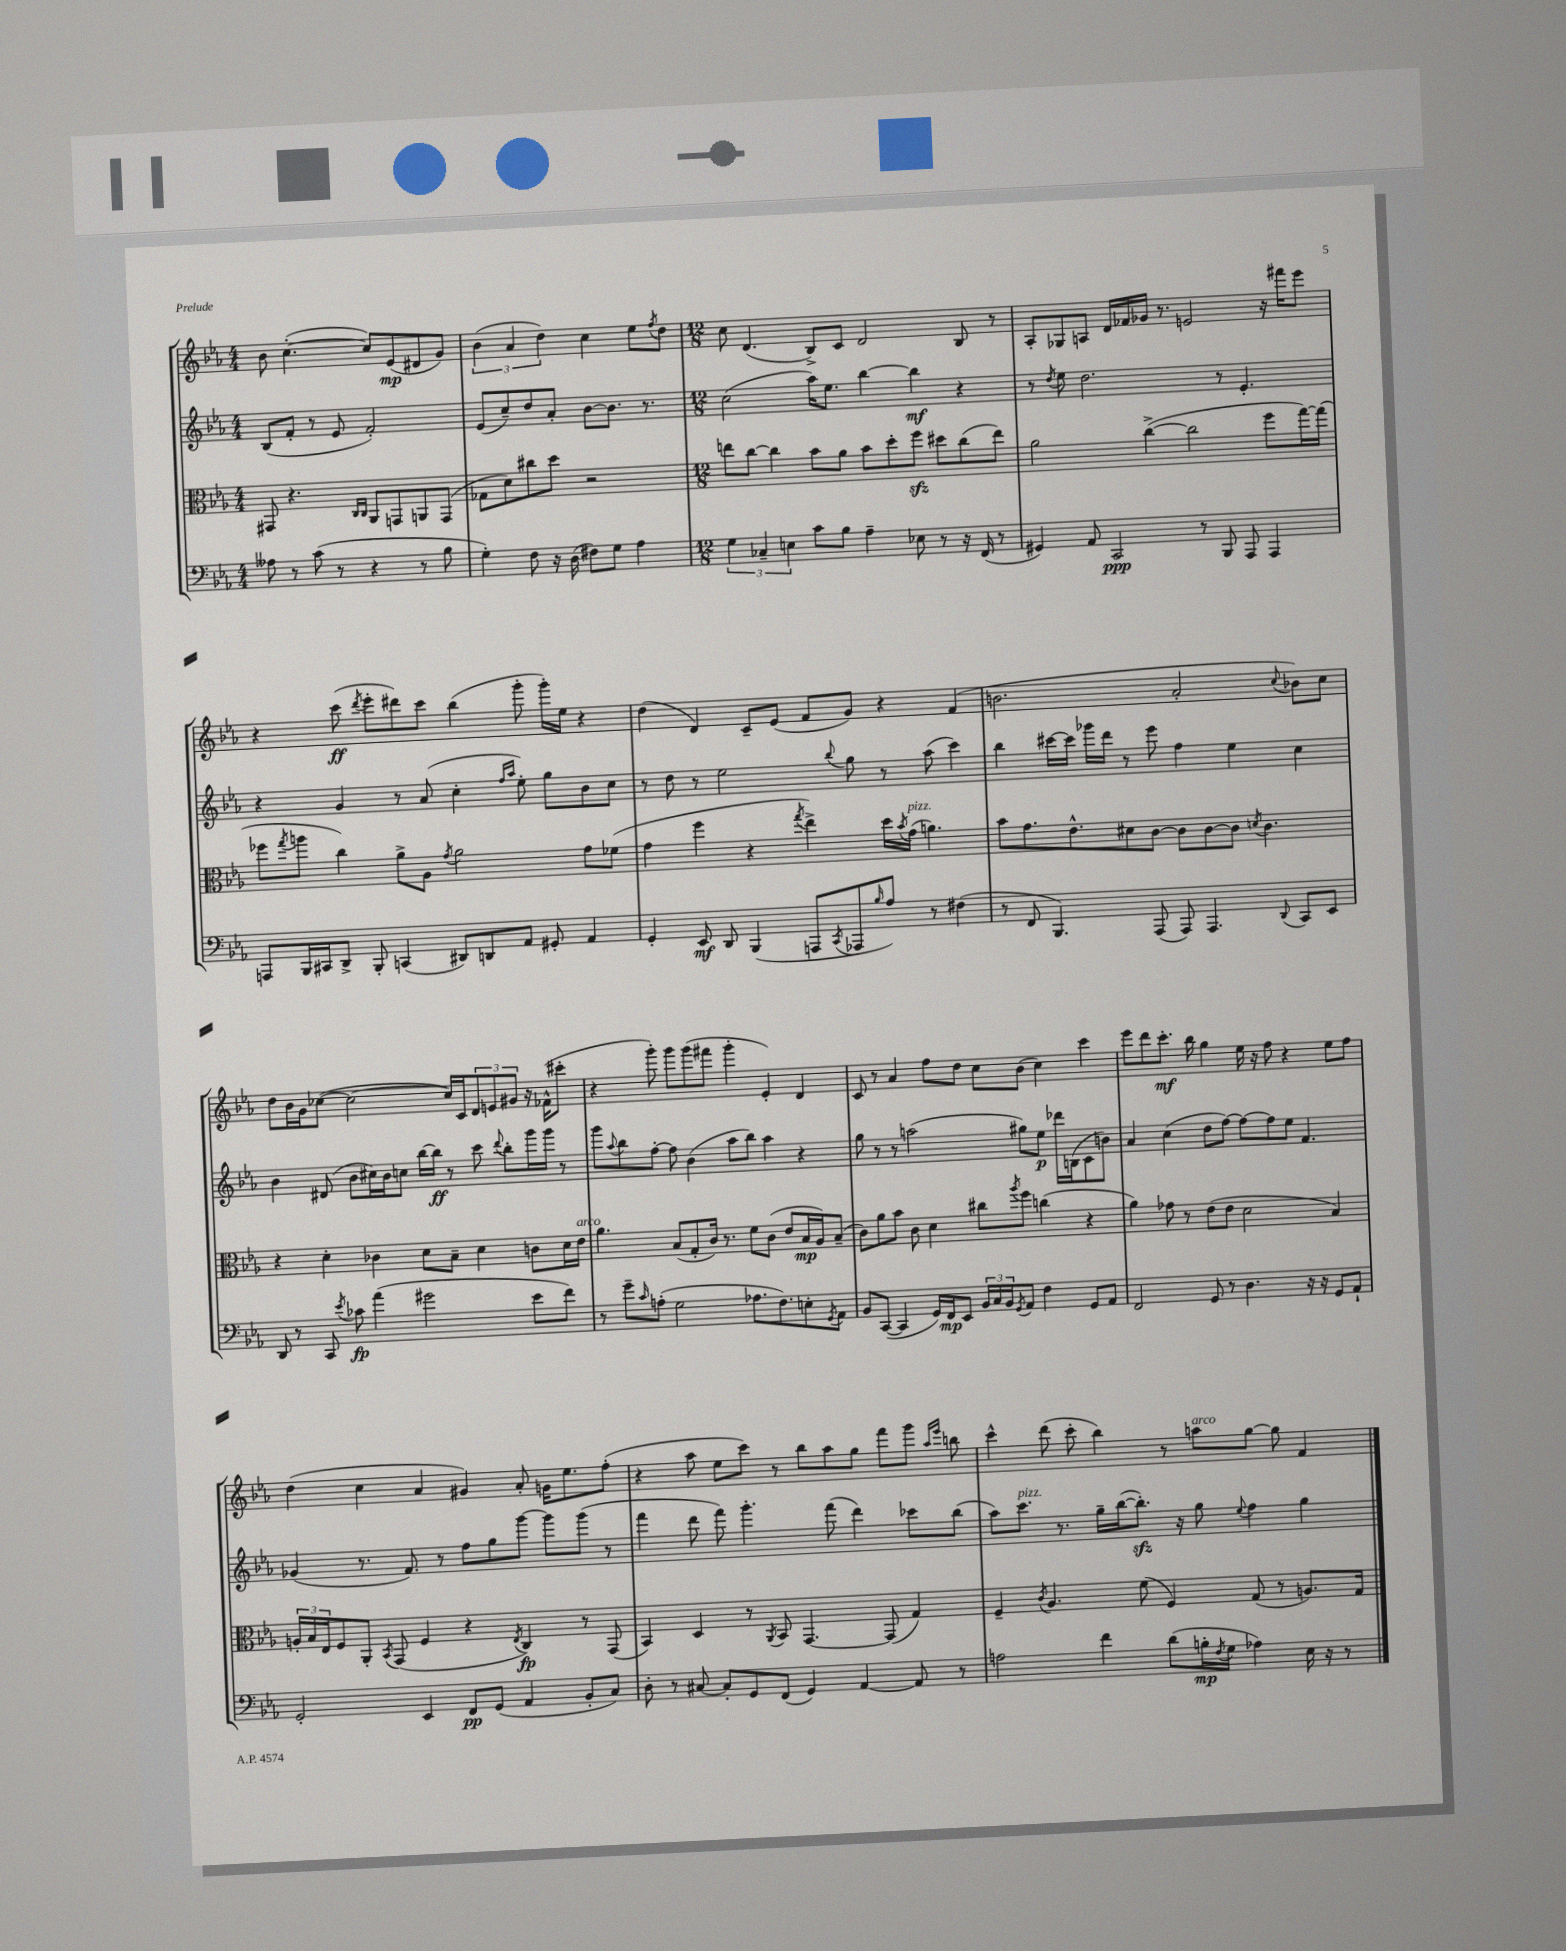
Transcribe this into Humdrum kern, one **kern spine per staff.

**kern	**kern	**kern	**kern
*staff4	*staff3	*staff2	*staff1
*clefF4	*clefC3	*clefG2	*clefG2
*k[b-e-a-]	*k[b-e-a-]	*k[b-e-a-]	*k[b-e-a-]
*M4/4	*M4/4	*M4/4	*M4/4
8A--	8GG#	(8B-	8b-
8r	4.r	8f'	([4.cc'
(8c	.	8r	.
8r	.	8e-	.
.	16qqC	.	.
.	16qqC	.	.
4r	8AA-	2f')	8cc])
.	8GG	.	(8e-
8r	8AA	.	8d#
8B-	(8GG	.	8g)
=	=	=	=
4G')	8G-	(8e-	(6b-
.	8d)	8cc~)	.
.	.	.	6a-
8F	8cc#	8dd	.
.	.	.	6dd)
16r	8dd	8a-'	.
(16D	.	.	.
8F#)	2r	[8b-	4cc
8G	.	8.b-]	.
4A-	.	.	8ee-
.	.	8.r	.
.	.	.	8qff
.	.	.	8dd
=	=	=	=
*M12/8	*M12/8	*M12/8	*M12/8
6G	8ee	(2cc	8cc
.	[8cc	.	(4.d
6C-~	.	.	.
.	4cc]	.	.
6E	.	.	.
8c	8b-	16aa-)	8B-^)
.	.	8.ee-	.
8B-	8a-	.	8c
4A-~	8b-	[4bb-	2d
.	8dd'	.	.
8E-	8ff	4bb-]	.
8r	8dd#	.	.
16r	(8cc	4r	8B-
(16FF	.	.	.
8r	8ee)	.	8r
=	=	=	=
4GG#)	2a-	8r	8A-'
.	.	8qdd	.
.	.	8ee-	8G-
8AA-	.	2.dd	8A
2CC	.	.	16d
.	.	.	16f-
.	([4cc^	.	16g-
.	.	.	8.r
.	2cc]	.	2e
8r	.	.	.
8BBB-	.	8r	.
8AAA-	.	4.e-'	.
4AAA-	8ff	.	16r
.	.	.	16fff#
.	[16gg)	.	8eee-
.	(16gg]	.	.
=	=	=	=
8AAA	8ff-	4r	4r
.	8qgg	.	.
16BBB-	8aa	.	.
16CC#	.	.	.
8DD^	4cc)	4g	(8ccc
.	.	.	8qddd
8BBB-'	.	.	8eee-'
(4CC	8a-^	8r	8ddd#)
.	8A-	(8a-	8ccc
.	8qg	.	.
8DD#)	2a-	4cc'	(4bb-
8DD	.	.	.
.	.	16qqff	.
.	.	16qqaa-	.
8AA-	.	8ee-')	8ggg'
8GG#'	.	8gg	16ggg')
.	.	.	16ee-
4AA-	8g	8b-	4r
.	(8f-	8cc	.
=	=	=	=
4GG'	4g	8r	(4dd
.	.	8dd	.
8EE-	4ff	8r	4d)
8DD	.	2ee-	.
(4BBB-	4r	.	8c~
.	.	.	(8e-
.	8qgg	.	.
8AAA	4ee-^)	.	8f
8qCC	.	8qqbb-	.
8AAA-	.	8gg	8g)
16qqB-	.	.	.
8A-)	16dd	8r	4r
.	8qb-	.	.
.	(16g	.	.
8r	4.a)	(8aa-	.
(4F#	.	4ccc)	(4f
=	=	=	=
8r	8b-	4bb-	2.b
8FF	8.g	.	.
4.BBB-)	.	[16ccc#	.
.	8.e-^^	16ccc#]	.
.	.	16ggg-	.
.	.	16ddd	.
.	8d#	8r	.
(8AAA-	[8c	8eee-	.
8AAA-)	8c]	4ff	2a-'
4.AAA-	[8c	.	.
.	8c]	4ee-	.
.	8qd	.	.
.	4.c	.	.
8qqDD	.	.	8qqcc
8CC	.	4cc	8b-)
8EE-	.	.	8cc
=	=	=	=
8DD	4r	4b-	8dd
8r	.	.	16b-
.	.	.	16g
8CC	4d'	(8d#	([8cc-
8qe-	.	.	.
8c-	.	8b-	2cc-_
(4a-	4c-	16cc#)	.
.	.	16b-	.
.	.	8cc	.
2g#	8d	[16bb-	.
.	.	16bb-]	.
.	8B-~	8r	16cc-])
.	.	.	16c
.	4d	8ccc	12d
.	.	.	12e
.	.	8qqddd	.
.	.	8bb-'	.
.	.	.	12g#
8e-	8c	16ggg	16r
.	.	16ggg	(16f-^^
8f)	16d	8r	8ccc#'
.	16e-	.	.
=	=	=	=
8r	4.a-	8ggg	4r
.	.	8qqaa-	.
8g~	.	8bb-	.
16qqc	.	.	.
(8A'	.	[8ff'	8ggg')
2G	(8B-	8ff]	8ggg
.	8G'	(4b-	(8ggg
.	16c)	.	8fff#
.	8.r	.	.
.	.	8aa-	4ggg'
8.A-	8f	8bb-)	.
.	(8c	4aa-	4e-')
8.F)	.	.	.
.	8e-	.	.
8E'	16B-	4r	4d
.	16A-)	.	.
8qGG	.	.	.
8AA-	(8B-~	.	.
=	=	=	=
8BB-	8c)	8gg	8c
([8CC	8a-	8r	8r
4CC]	8b-	8r	4a-
.	8c	(2aa	.
16GG)	4d	.	8ff
16FF	.	.	.
8EE-	.	.	8dd
24BB-	8cc#	.	8cc
24C	.	.	.
24BB-	.	.	.
8qGG	8qaa-	.	.
8AA-	8ff	8gg#)	(8b-
4F	(4cc	8ee-	4cc)
.	.	16ddd-	.
.	.	(16B	.
8GG	4r	8c	4ccc
8AA-	.	8b)	.
=	=	=	=
2FF	4a-)	4a-	8eee-
.	.	.	8ddd
.	8g-	(4cc	8.ccc'
.	8r	.	.
.	.	.	16bb-
8GG	(8e-	8dd	4gg
8r	8e-	[8ff)	.
4.D	2d	8ff_	16ee-
.	.	.	16r
.	.	8ff]	8ff
.	.	8ee-	4r
16r	.	4.f	.
16r	.	.	.
8GG	4B-)	.	8ee-
8AA-`	.	.	8ff
=	=	=	=
2GG'	24A'	(4g-	(4dd
.	24B-	.	.
.	24E-	.	.
.	8F	.	.
.	8AA-'	8.r	4cc
.	8qBB-	.	.
.	(8GG	.	.
.	.	8.f)	.
4EE-	4F	.	4a-
.	.	8r	.
8FF	4r	8ff	4g#)
(8GG	.	8gg	.
.	8qE-	.	.
4AA-	4C)	[8ggg	8a-'
.	.	8ggg]	16g
.	.	.	8.ee-
8BB-'	8r	(8ggg	.
8C)	(8GG	8r	(8ff'
=	=	=	=
8D'	4BB-)	4fff	4r
8r	.	.	.
[8C#	4D	8ddd	8aa-
8C#']	.	8fff)	8ee-
8GG	8r	4.ggg'	8ccc)
.	8qAA-	.	.
(8FF	8BB-	.	8r
4GG)	[4.GG	.	8bb-
.	.	(8fff	8aa-
[4AA-	.	4ddd)	8gg
.	(8GG]	.	8fff
8AA-]	4G)	8ccc-	8ggg
.	.	.	16qqaa-
.	.	.	16qqeee-
8r	.	(8bb-	8bb
=	=	=	=
2A	4F~	8aa-)	4ccc^^
.	.	8.ccc	.
.	8qc	.	.
.	4.A-	.	(8ddd
.	.	8.r	.
.	.	.	8ccc'
4f	.	16gg~	4bb-)
.	.	([16bb-	.
.	(8f	8.bb-'])	.
(8d	4F)	.	8r
.	.	16r	.
16B'	.	8gg	8aa
8qF	.	.	.
16G	.	.	.
.	.	8qqee-	.
4A-)	(8G	4ff	[8gg
.	8r	.	8gg]
16E-	8.A)	4gg	4f
16r	.	.	.
8r	.	.	.
.	16G	.	.
==	==	==	==
*-	*-	*-	*-
